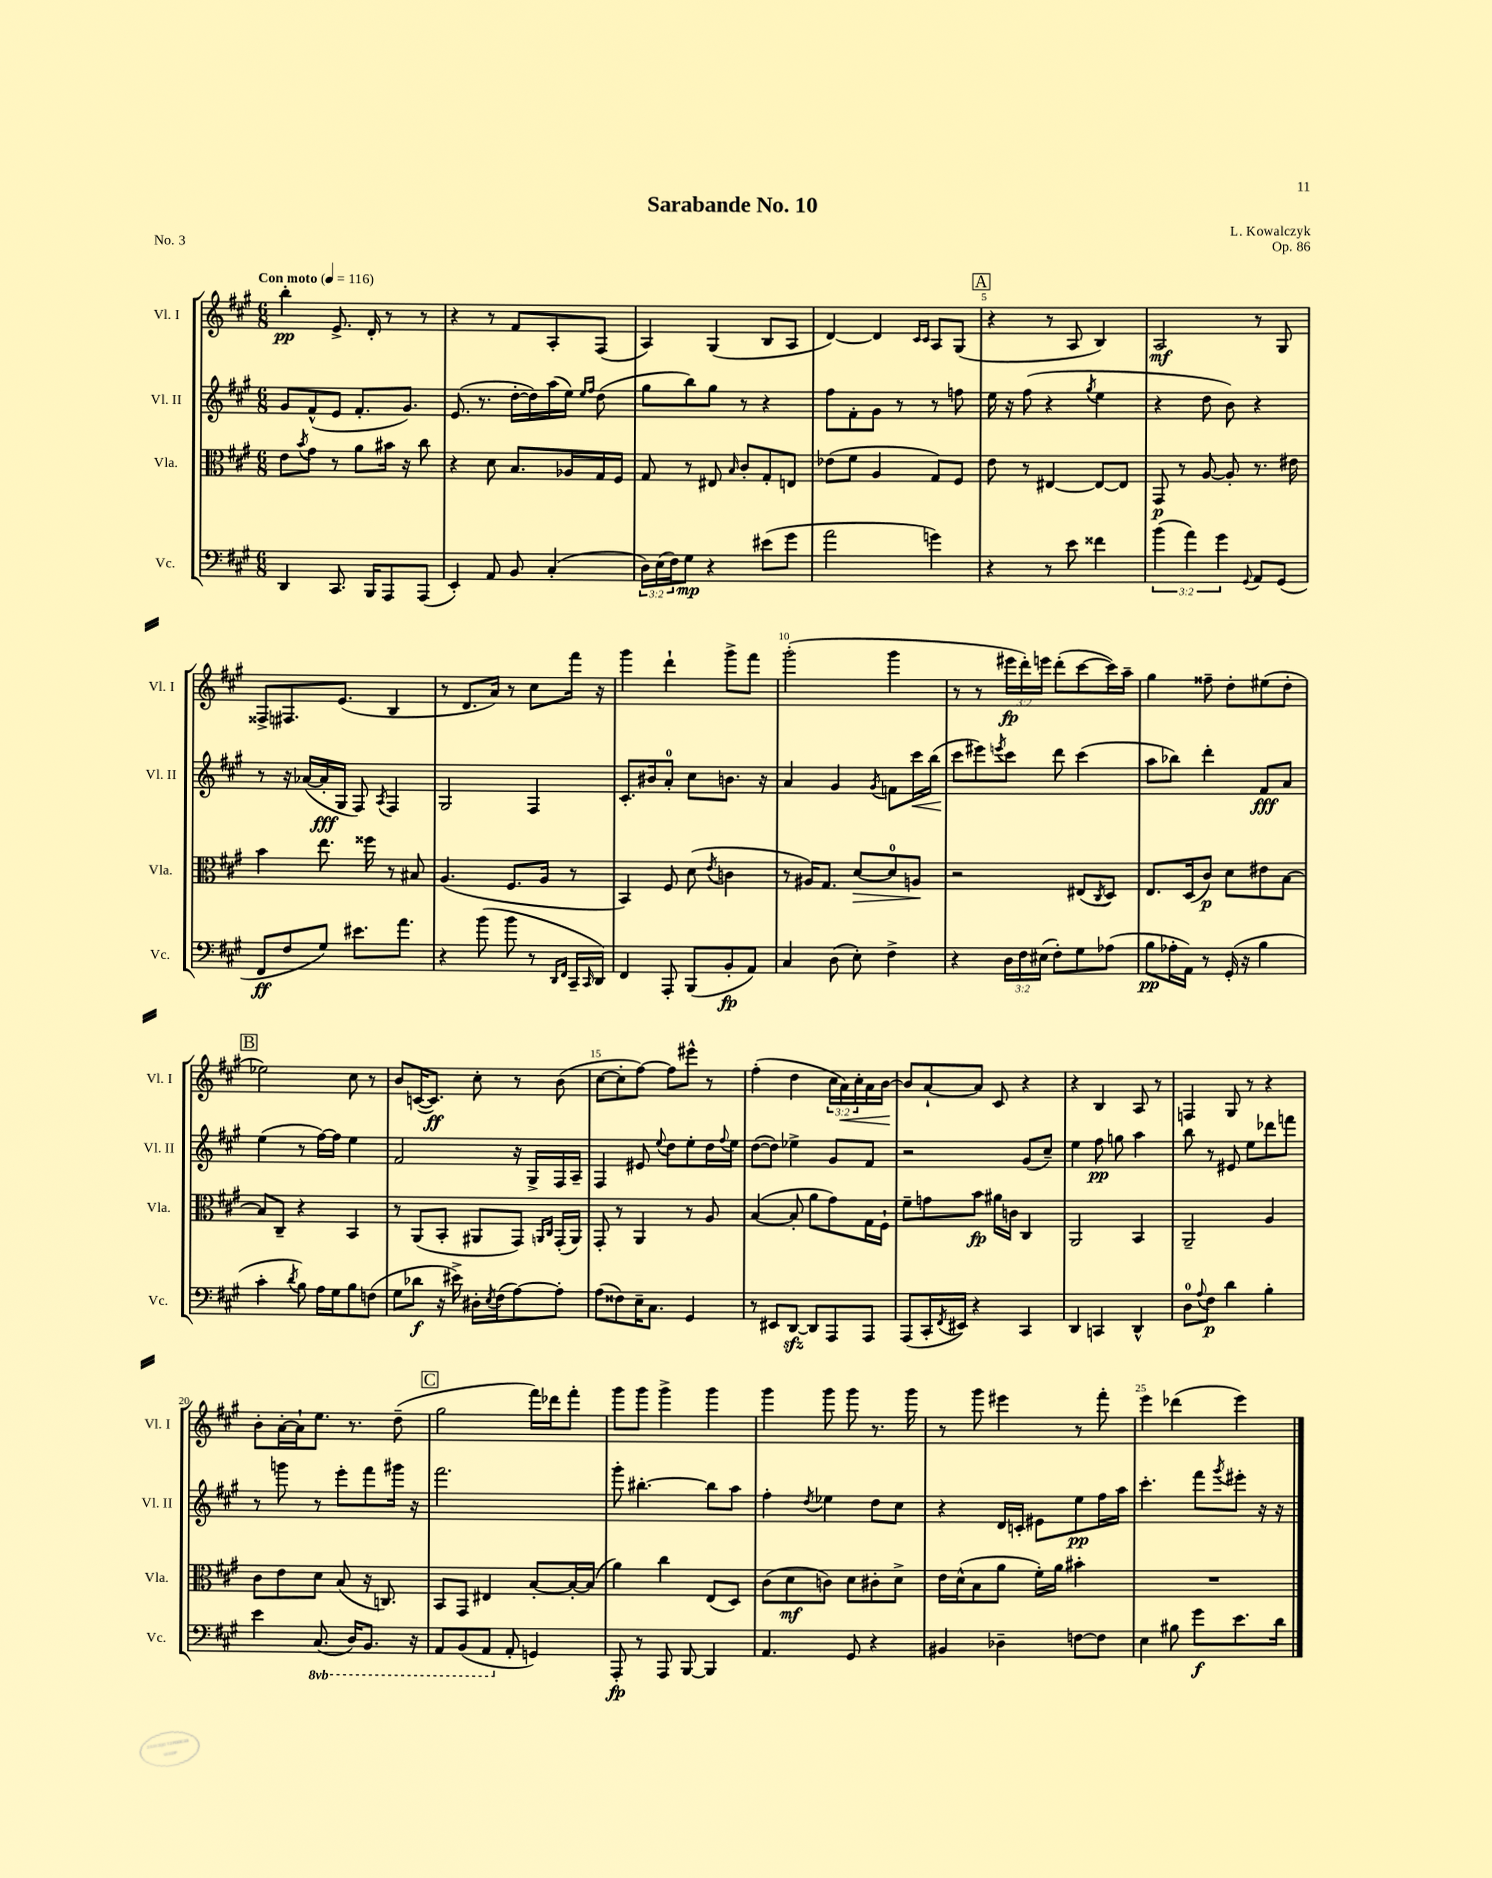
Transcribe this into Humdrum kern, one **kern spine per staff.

**kern	**kern	**kern	**kern
*staff4	*staff3	*staff2	*staff1
*clefF4	*clefC3	*clefG2	*clefG2
*k[f#c#g#]	*k[f#c#g#]	*k[f#c#g#]	*k[f#c#g#]
*M6/8	*M6/8	*M6/8	*M6/8
*MM116	*MM116	*MM116	*MM116
4DD	8e	8g#	4bb'
.	8qb	.	.
.	8g#	(8f#^^	.
8.CC#	8r	8e	8.e^
.	8a	8.f#'	.
16BBB	.	.	16d'
8AAA	16b#	.	8r
.	16r	8.g#)	.
(8AAA	8cc#	.	8r
=	=	=	=
4EE')	4r	(8.e	4r
.	.	8.r	.
8AA	8d	.	8r
8BB	8.B	[16dd'	8f#
.	.	16dd])	.
(4C#'	.	(16aa	8A'
.	16A-	16ee)	.
.	.	16qqee	.
.	.	16qqff#	.
.	16G#	(8dd	(8F#
.	16F#	.	.
=	=	=	=
24D)	8G#	8gg#	4A)
(24E	.	.	.
24F#)	.	.	.
8G#	8r	8bb)	.
4r	8E#	8gg#	(4G#
.	16qqB	.	.
.	8c#'	8r	.
(8e#	8G#'	4r	8B
8g#	8E	.	8A
=	=	=	=
2a	(8e-	8ff#	[4d)
.	8f#	8f#'	.
.	4A	8g#	4d]
.	.	8r	.
.	.	.	16qqc#
.	.	.	16qqc#
4g)	8G#)	8r	8A
.	8F#	8ff	(8G#
=	=	=	=
4r	8e	16ee	4r
.	.	16r	.
.	8r	(8ff#	.
8r	[4E#	4r	8r
8e	.	.	8A
.	.	8qgg#	.
4f##	8E#_	4ee	4B)
.	8E#]	.	.
=	=	=	=
(6b	8GG#	4r	2A
.	8r	.	.
6a)	.	.	.
.	[8A	8dd	.
6g#	.	.	.
.	8A']	8b)	.
8qqGG#	.	.	.
8AA	8.r	4r	8r
(8GG#	.	.	8G#
.	16e#	.	.
=	=	=	=
8FF#	4b	8r	8F##^
8F#	.	16r	8.F#
.	.	([16a-	.
8G#)	8.ee	16a-']	.
.	.	16G#	(8.e
8.e#	.	8F#)	.
.	16ff##	.	.
.	.	8qA	.
.	8r	4F#	4B
8.a	.	.	.
.	8B#	.	.
=	=	=	=
4r	(4.A	2G#	8r
.	.	.	8.d
(8b	.	.	.
.	.	.	16a)
8b	8.F#	.	8r
8r	.	4F#	8cc#
.	16A	.	.
16qqDD	.	.	.
16qqFF#	.	.	.
16CC#~	8r	.	16fff#
16qqCC#	.	.	.
16DD)	.	.	16r
=	=	=	=
4FF#	4BB)	8.c#'	4ggg#
.	.	16b#	.
8AAA'	8F#	8a'	4ddd`
(8BBB	(8d	8cc#	.
.	8qe	.	.
8BB'	4c	8.b	8ggg#^
8AA)	.	.	8fff#
.	.	16r	.
=	=	=	=
4C#	8r	4a	(2ggg#'
.	16A#)	.	.
.	8.G#	.	.
(8D	.	4g#	.
8E')	[8d	.	.
.	.	8qg#	.
4F#^	8d]	8f	4ggg#
.	8A	16ccc#	.
.	.	(16bb	.
=	=	=	=
4r	2r	8ccc#	8r
.	.	8eee#)	8r
.	.	8qeee	.
24D	.	8ccc#	24eee#
24F#	.	.	24ddd')
(24E#	.	.	24eee
8F#')	.	8ddd	(8ddd'
8G#	(8E#	(4ccc#	[8ccc#
.	8qC#	.	.
(8A-	8D)	.	16ccc#])
.	.	.	16aa~
=	=	=	=
8B	8.E	8aa	4gg#
16A-'	.	8bb-)	.
16AA)	(16D	.	.
8r	8c#)	4ddd'	8ff##~
(16GG#'	8d	.	8dd'
16r	.	.	.
4B	8e#	8f#	(8ee#
.	[8B	8a	8dd'
=	=	=	=
4c#'	8B]	(4ee	2ee-)
.	8C#~	.	.
8qd	.	.	.
8B)	4r	8r	.
16A	.	[16ff#)	.
16G#	.	16ff#]	.
8B	4BB	4ee	8cc#
(8F	.	.	8r
=	=	=	=
8G#	8r	2f#	8b
8d-	(8AA	.	([16c
.	.	.	8.c])
16r	8BB'	.	.
16e#^)	.	.	.
16D#'	8AA#	.	8cc#'
8qE	.	.	.
(16F#	.	.	.
[8A)	8GG#)	16r	8r
.	.	16G#^	.
.	16qqAA	.	.
.	16qqC#	.	.
8A']	(16GG#'	16F#	(8b
.	16AA)	16A~	.
=	=	=	=
(8A	8GG#'	4F#	[8cc#
8F##)	8r	.	8cc#']
16E~	4AA	8e#	[8ff#)
8.C#	.	.	.
.	.	8qqee	.
.	.	8dd	8ff#]
4GG#	8r	8ee'	8eee#^^
.	8A	16dd	8r
.	.	8qqff#	.
.	.	16ee	.
=	=	=	=
8r	([4B	([8dd	(4ff#'
8EE#	.	8dd])	.
[8DD	8B']	4ee-^	4dd
8DD]	8a	.	.
8AAA	8g#)	8g#	24cc#
.	.	.	24a)
.	.	.	24cc#'
8AAA	16G#	8f#	16a
.	16F#`	.	[16b
=	=	=	=
(8AAA	8f#~	2r	8b]
16CC#'	8g	.	[8a`
8qFF#	.	.	.
16EE#)	.	.	.
4r	8b	.	8a]
.	16a#	.	8c#
.	16c	.	.
4CC#	4C#	(8g#	4r
.	.	8cc#~)	.
=	=	=	=
4DD	2AA	4ee	4r
4CC	.	8ff#	4B
.	.	8gg	.
4DD^^	4BB	4aa	8A
.	.	.	8r
=	=	=	=
8D	2AA~	8bb	4F
8qqA	.	.	.
8F#	.	8r	.
4d	.	8e#	8G#
.	.	8ee	8r
4B'	4A	8ddd-	4r
.	.	8fff	.
=	=	=	=
4e	8c#	8r	8b'
.	8e	8ggg	[16a'
.	.	.	16a`]
(8.CC#	8d	8r	8.ee
.	(8B	8eee'	.
16DD)	.	.	8.r
8.BBB	16r	8fff#	.
.	8.C)	.	.
.	.	16ggg#	(8dd~
16r	.	16r	.
=	=	=	=
8AAA	8BB	2.fff#	2gg#
(8BBB	8GG#	.	.
8AAA	4E#	.	.
8AA'	.	.	.
4GG)	[8B'	.	16fff#)
.	.	.	16ddd-
.	16B'_	.	8fff#'
.	(16B]	.	.
=	=	=	=
8AAA'	4a)	8ggg#'	8ggg#
8r	.	[4.bb#'	8ggg#
8AAA	4cc#	.	4ggg#^
[8BBB	.	.	.
4BBB]	(8E	8bb#]	4ggg#
.	8D)	8aa	.
=	=	=	=
4.AA	(8c#	4ff#'	4ggg#
.	8d	.	.
.	.	8qdd	.
.	8c)	4ee-	8ggg#
8GG#	8d	.	8ggg#
4r	8c#'	8dd	8.r
.	8d^	8cc#	.
.	.	.	16ggg#
=	=	=	=
4BB#	16e	4r	8r
.	(16d^^	.	.
.	8B	.	8ggg#
4D-~	8a	16d	4eee#
.	.	16c'	.
.	16f#')	8e#	.
.	16a	.	.
[8F	4b#'	8ee	8r
8F]	.	16ff#	8fff#'
.	.	16aa	.
=	=	=	=
4E	2.r	4.ccc#'	4eee
8B#	.	.	(4ddd-
8g#	.	8fff#	.
.	.	8qggg#	.
8.e	.	8eee#'	4eee)
.	.	16r	.
16d	.	16r	.
==	==	==	==
*-	*-	*-	*-
